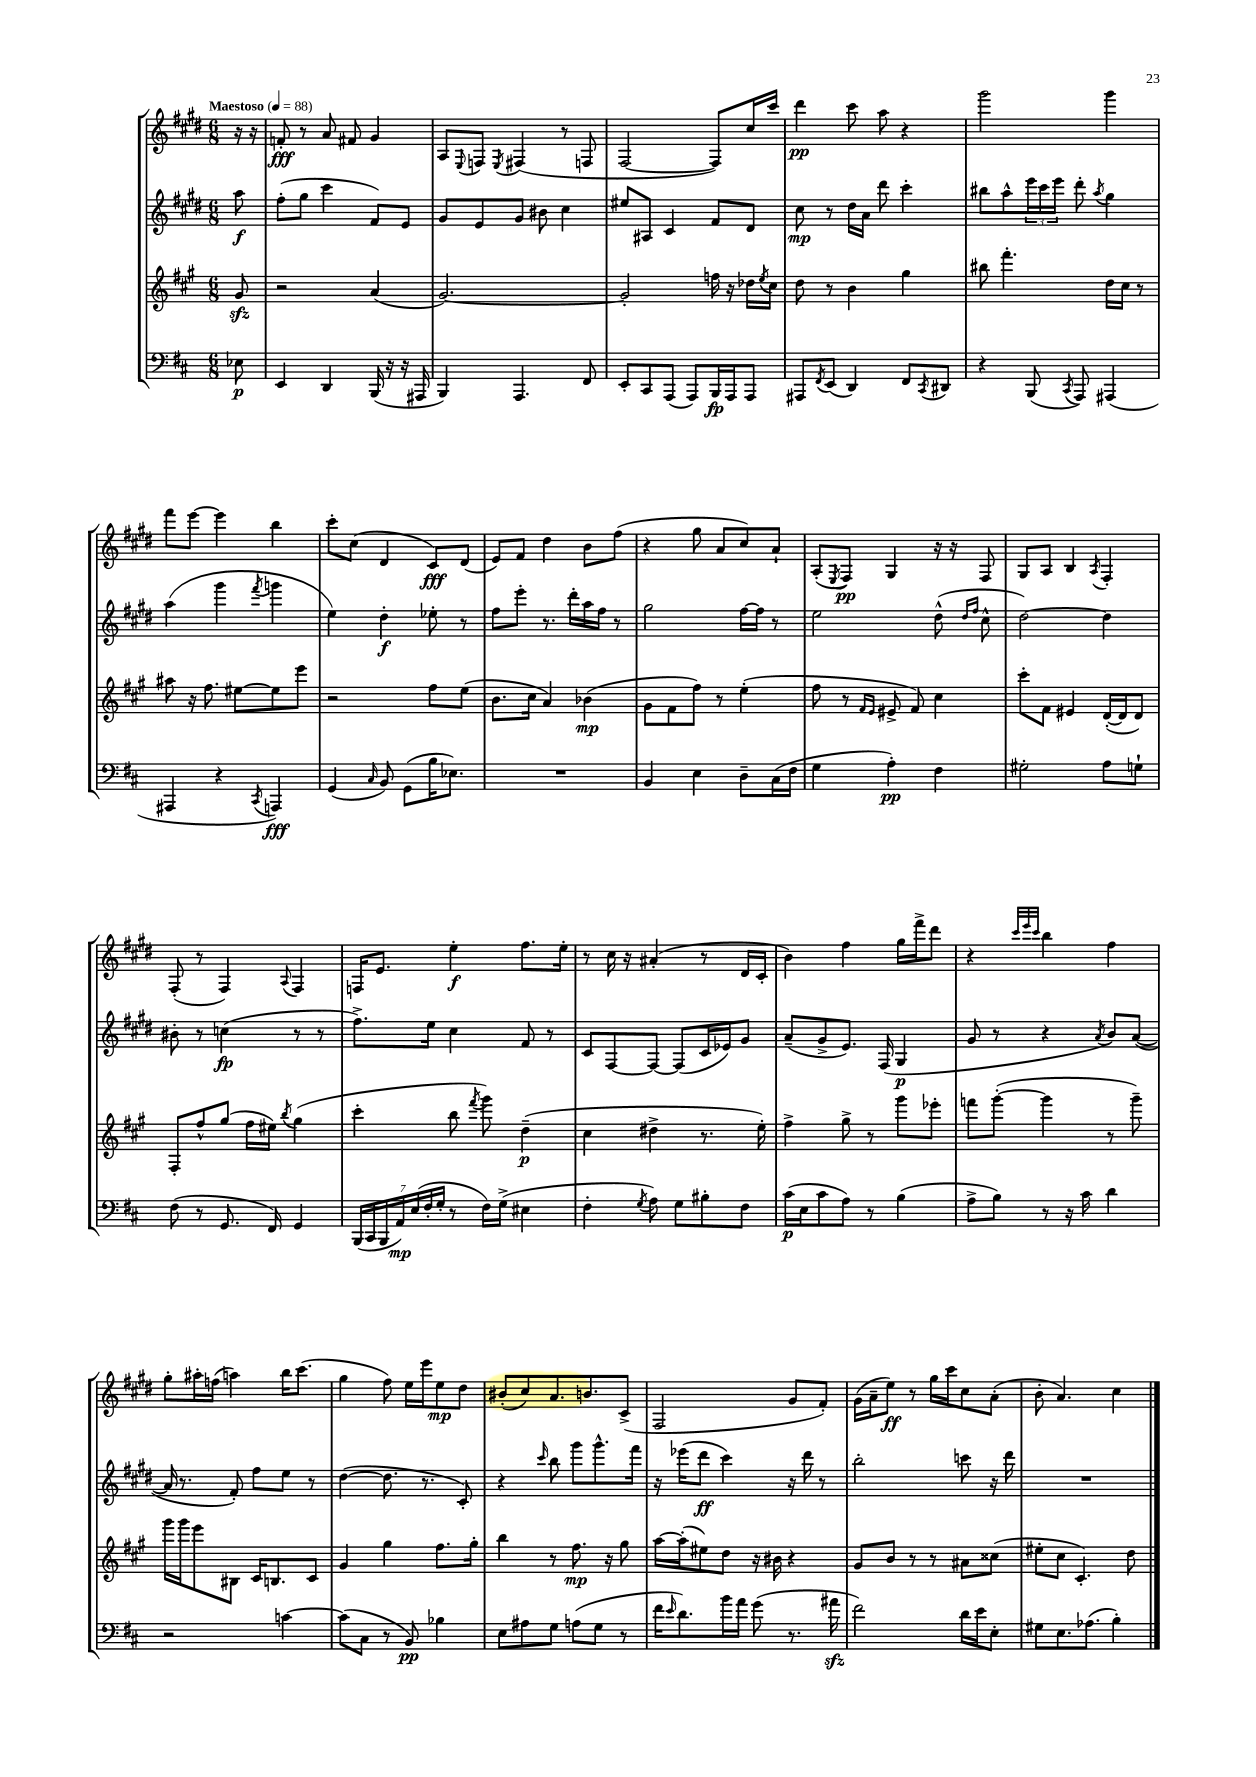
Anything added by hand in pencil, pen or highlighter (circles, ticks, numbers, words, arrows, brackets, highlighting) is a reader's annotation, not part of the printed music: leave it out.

**kern	**kern	**kern	**kern
*staff4	*staff3	*staff2	*staff1
*clefF4	*clefG2	*clefG2	*clefG2
*k[f#c#]	*k[f#c#g#]	*k[f#c#g#d#]	*k[f#c#g#d#]
*M6/8	*M6/8	*M6/8	*M6/8
*MM88	*MM88	*MM88	*MM88
8E-	8g#	8aa	16r
.	.	.	16r
=	=	=	=
4EE	2r	(8ff#'	8f'
.	.	8gg#	8r
4DD	.	4ccc#	8a
.	.	.	8f#
(16BBB	(4a	8f#)	4g#
16r	.	.	.
16r	.	8e	.
16AAA#	.	.	.
=	=	=	=
4BBB)	[2.g#)	8g#	8A
.	.	.	8qqE
.	.	8e	8F
.	.	.	8qE
4.AAA	.	8g#	(4F#
.	.	8b#	.
.	.	4cc#	8r
8FF#	.	.	8F
=	=	=	=
8EE'	2g#']	8ee#	[2F#
8CC#	.	8A#	.
(8AAA	.	4c#	.
8AAA)	.	.	.
16BBB	16ff	8f#	8F#])
16AAA	16r	.	.
8AAA	16dd-	8d#	16cc#
.	8qee	.	.
.	16cc#	.	16ccc#
=	=	=	=
8AAA#	8dd	8cc#	4ddd#
8qFF#	.	.	.
(8EE	8r	8r	.
4DD)	4b	16dd#	8ccc#
.	.	16a	.
.	.	8ddd#	8aa
8FF#	4gg#	4ccc#'	4r
8qCC#	.	.	.
8DD#	.	.	.
=	=	=	=
4r	8bb#	8bb#	2ggg#
.	4.fff#'	8aa^^	.
(8BBB	.	24eee	.
.	.	24ccc#	.
.	.	24eee	.
8qCC#	.	.	.
8AAA)	.	8ddd#'	.
.	.	8qaa	.
(4AAA#	16dd	4gg#	4ggg#
.	16cc#	.	.
.	8r	.	.
=	=	=	=
4AAA#	8aa#	(4aa	8fff#
.	16r	.	[8eee
.	8.ff#	.	.
4r	.	4ggg#	4eee]
.	[8ee#	.	.
8qCC#	.	8qfff#	.
4AAA)	8ee#]	4ggg	4bb
.	8eee	.	.
=	=	=	=
(4GG	2r	4ee)	8ccc#'
.	.	.	(8cc#
16qqC#	.	.	.
8BB)	.	4dd#'	4d#
(8GG	.	.	.
16B	8ff#	8ee-'	8c#)
8.E-)	.	.	.
.	(8ee	8r	(8d#
=	=	=	=
2.r	8.b	8ff#	8e)
.	.	8eee'	8f#
.	16cc#	.	.
.	4a)	8.r	4dd#
.	.	16ddd#'	.
.	(4b-	16aa	8b
.	.	16ff#	.
.	.	8r	(8ff#
=	=	=	=
4BB	8g#	2gg#	4r
.	8f#	.	.
4E	8ff#)	.	8gg#
.	8r	.	8a
8D~	(4ee'	[16ff#	8cc#)
.	.	16ff#]	.
(16C#	.	8r	8a`
16F#	.	.	.
=	=	=	=
4G	8ff#	2ee	(8A'
.	.	.	8qE
.	8r	.	8F#)
.	16qqf#	.	.
.	16qqe	.	.
4A')	8e#^	.	4G#
.	8f#)	.	.
4F#	4cc#	(8dd#^^	16r
.	.	.	16r
.	.	16qqdd#	.
.	.	16qqff#	.
.	.	8cc#^^	8F#
=	=	=	=
2G#'	8ccc#'	[2dd#)	8G#
.	8f#	.	8A
.	4e#	.	4B
.	.	.	8qA
8A	([16d'	4dd#]	4F#'
.	16d]	.	.
8G`	8d)	.	.
=	=	=	=
(8F#	8F#'	8b#'	(8F#'
8r	8ff#^^	8r	8r
8.GG	(8gg#	(4cc	4F#)
.	16ff#	.	.
16FF#)	16ee#)	.	.
.	8qbb	.	8qqA
4GG	(4gg#	8r	4F#
.	.	8r	.
=	=	=	=
(28BBB	4ccc#'	8.ff#^)	16F
28CC#	.	.	.
.	.	.	8.e
28BBB	.	.	.
28AA)	.	.	.
(28E	.	.	.
28F#'	.	.	.
.	.	16ee	.
28G'	.	.	.
8r	8bb	4cc#	4ee'
.	8qfff#	.	.
16F#)	8ggg#)	.	.
(16G^	.	.	.
4E#	(4dd~	8f#	8.ff#
.	.	8r	.
.	.	.	16ee'
=	=	=	=
4F#'	4cc#	8c#	8r
.	.	[8F#	16cc#
.	.	.	16r
8qG	.	.	.
8A)	4dd#^	8F#_	(4a#'
8G	.	(8F#]	.
8B#'	8.r	16c#	8r
.	.	16e-)	.
8F#	.	8g#	16d#
.	16ee')	.	16c#'
=	=	=	=
(16c#	4ff#^	(8a~	4b)
16E	.	.	.
8c#	.	8g#^	.
8A)	8gg#^	8.e)	4ff#
8r	8r	.	.
.	.	(16F#	.
(4B	8ggg#	4G#	16gg#
.	.	.	16fff#^
.	8eee-'	.	8ddd#
=	=	=	=
8A^	8fff	8g#	4r
8B)	([8ggg#'	8r	.
.	.	.	32qqccc#
.	.	.	32qqeee
.	.	.	32qqccc#
8r	4ggg#]	4r	4bb
16r	.	.	.
16c#	.	.	.
.	.	8qa	.
4d	8r	8b)	4ff#
.	8ggg#~)	([8a	.
=	=	=	=
2r	16ggg#	16a]	8gg#'
.	16ggg#	8.r	.
.	8eee	.	16aa#'
.	.	.	(16ff
.	8B#	8f#')	4aa)
.	16c#	8ff#	.
.	8.B	.	.
[4c	.	8ee	16bb
.	.	.	(8.ccc#
.	8c#	8r	.
=	=	=	=
(8c]	4g#	([4dd#	4gg#
8C#	.	.	.
8r	4gg#	8.dd#]	8ff#)
8BB)	.	.	16ee
.	.	8.r	16eee
4B-	8.ff#	.	8ee
.	.	8c#')	8dd#
.	16gg#'	.	.
=	=	=	=
8E	4bb	4r	(8b#'
8A#	.	.	8cc#)
.	.	16qqccc#	.
8G	8r	8bb	8.a
(8A	8.ff#	8ggg#	.
.	.	.	8.b
8G	.	8.ggg#^^	.
.	16r	.	.
8r	8gg#	.	(8c#^
.	.	16fff#	.
=	=	=	=
16f#	[16aa	16r	2F#
16qqe	.	.	.
8.d)	(16aa']	(16eee-	.
.	8ee#)	8ddd#	.
16b	8dd	4ccc#)	.
16a	.	.	.
(8g	16r	.	.
.	16b#	.	.
8.r	4r	16r	8g#
.	.	16ddd#	.
.	.	8r	8f#')
16a#	.	.	.
=	=	=	=
2f#)	8g#	2bb'	(16g#
.	.	.	16a~
.	8b	.	8ee)
.	8r	.	8r
.	8r	.	16gg#
.	.	.	16ccc#
16d	8a#	8ccc	8cc#
16e	.	.	.
8E'	(8cc##	16r	(8a'
.	.	16ddd#	.
=	=	=	=
8G#	8ee#'	2.r	8b'
8.E	8cc#	.	4.a)
.	4.c#')	.	.
(8.A-	.	.	.
4B')	.	.	4cc#
.	8dd	.	.
==	==	==	==
*-	*-	*-	*-
